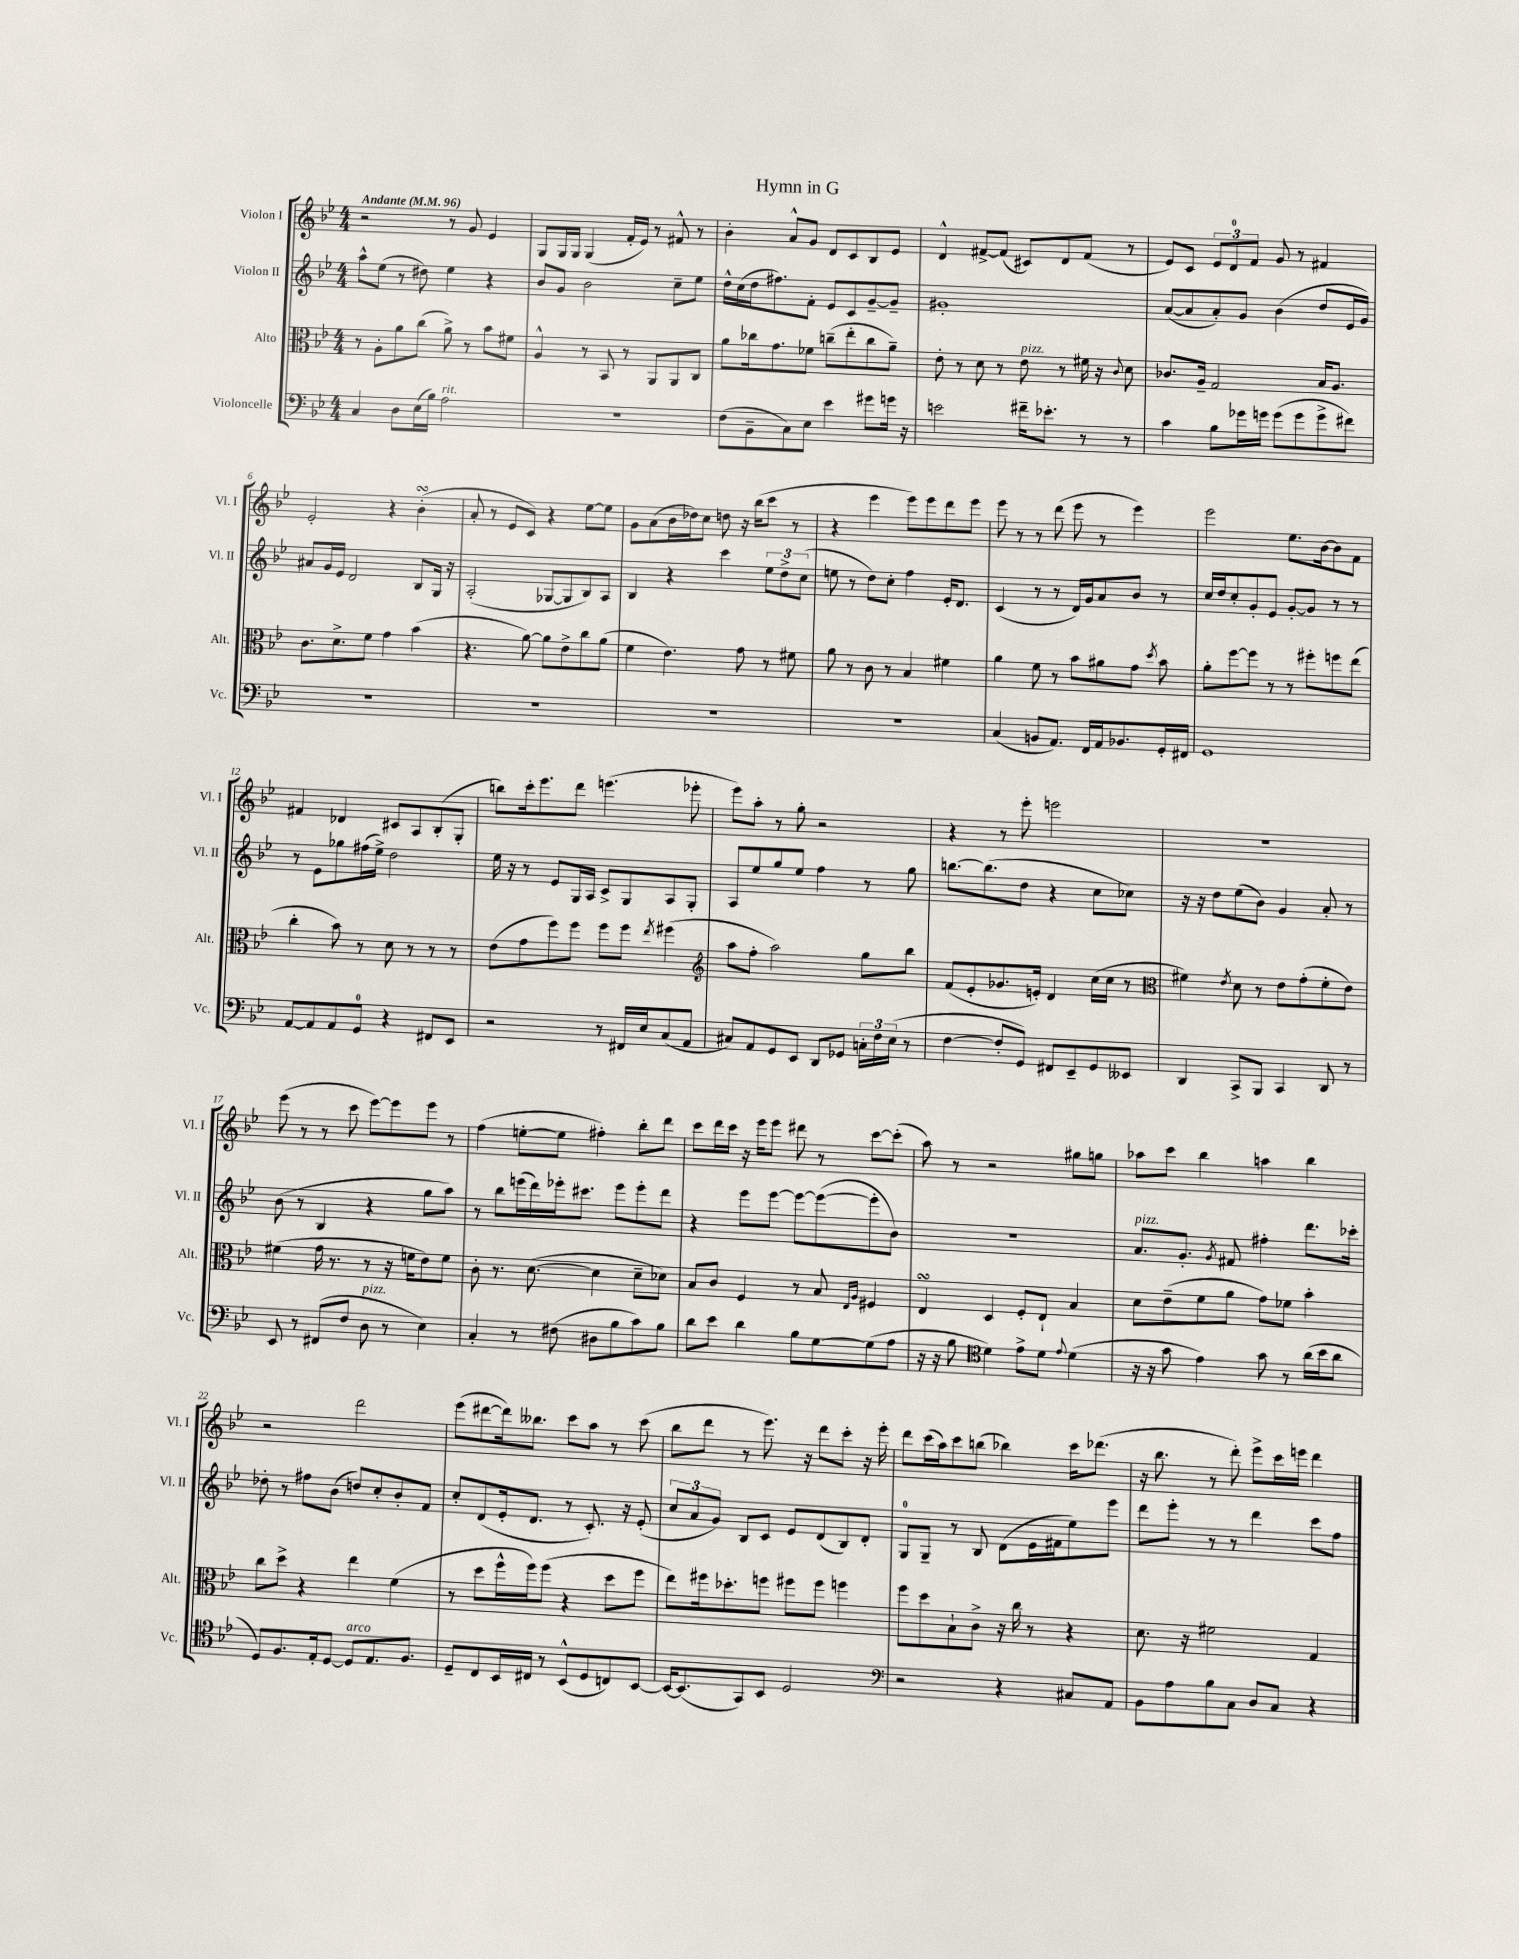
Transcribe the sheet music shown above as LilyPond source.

\header { title = "Hymn in G" }
<<
\new StaffGroup <<
\new Staff = "s0" \with { instrumentName = "Violon I" shortInstrumentName = "Vl. I" } {
    \clef treble \key bes \major \numericTimeSignature \time 4/4 \tempo "Andante" 4 = 96
    \autoBeamOff r2 r8 g'8 ees'4 |
    g8[ g16 g16] g4( f'16[-. ees'16]) r8 fis'8-^ r8 |
    bes'4-. a'8[-^ g'8] d'8[ c'8 bes8 ees'8] |
    d'4-^ fis'8[~-> fis'8]( cis'8[) d'8 fis'8]( r8 |
    ees'8[) c'8] \tuplet 3/2 { ees'8[ d'8-0 f'8] } g'8 r8 fis'4 |
    ees'2-. r4 bes'4-.\turn( |
    a'8-. r8 ees'8[ c'8]) r4 ees''8[~ ees''8] |
    g'8[ a'8( bes'16 des''16) c''8] d''8 r16 bes''16[( c'''8] r8 |
    r4 ees'''4 ees'''8[) ees'''8 d'''8 ees'''8] |
    ees'''8 r8 r8 d'''8( ees'''8 r8 ees'''4) |
    ees'''2 ees''8.[ bes'16~ bes'8 f'8] |
    fis'4 des'4 cis'8[ a8 bes8-.( g8]-. |
    b''8[) c'''16-. ees'''8. d'''8] e'''4.( ees'''8-. |
    ees'''8[) a''8]-. r8 g''8-. r2 |
    r4 r8 ees'''8-. e'''2 |
    R1 |
    ees'''8( r8 r8 c'''8 ees'''8[~) ees'''8 ees'''8] r8 |
    f''4( e''8[~-. e''8] fis''4-.) bes''8[-. d'''8] |
    c'''8[ d'''16 c'''16] r16 ees'''16[ ees'''8] dis'''8 r8 c'''8[~ c'''8]-.( |
    a''8) r8 r2 gis''8[ g''8] |
    aes''8[ c'''8] bes''4 a''4 bes''4 |
    r2 d'''2 |
    ees'''8[( dis'''8~ dis'''16) beses''8.] c'''8[ a''8] r8 c'''8( |
    bes''8[ d'''8] r8 ees'''8.) r16 d'''8[ c'''8]-. r16 ees'''16-. |
    d'''8[ c'''16( a''16) c'''8 b''8]( bes''4) c'''16[ des'''8.]( |
    r16 bes''8. r8 d'''8-.) ees'''8[-> c'''16 e'''16] d'''4 \bar "|." |
}
\new Staff = "s1" \with { instrumentName = "Violon II" shortInstrumentName = "Vl. II" } {
    \clef treble \key bes \major \numericTimeSignature \time 4/4
    \autoBeamOff a''8[-^ ees''8]( r8 dis''8) ees''4 r4 |
    bes'8[ g'8] bes'2 c''8[-- ees''8] |
    d''16[-^ c''16( d''16 fis''8.) f'8]-. ees'8[ c'8 g'8~-- g'8]-- |
    gis'1-. |
    a'8[~( a'8 a'8-.) g'8] bes'4( d''8[ ees'16 g'16]) |
    ais'8[ g'16 ees'16] d'2 bes8[ g16] r16 |
    a2-.( ges8[~ ges8 bes8) a8] |
    bes4 r4 c'''4 \tuplet 3/2 { ees''8[ d''8-> c''8]( } |
    e''8 r8 d''8[) c''8]-. f''4 ees'16[-. d'8.] |
    c'4( r8 r8 d'16[) g'16 a'8 bes'8] r8 |
    c''16[ d''16 c''8-. g'8-. ees'8] g'8[~-. g'8] r8 r8 |
    r8 ees'8[ ges''8 fis''16( ees''16]->) d''2 |
    ees''16 r16 r8 ees'8[ g16 a16] c'8[-> g8 a8 g8]-. |
    a8[ ees''8 g''8 ees''8] f''4 r8 g''8 |
    b''8.[~ b''8.( d''8] r4 c''8[ ces''8]) |
    r16 r16 d''8[ ees''8( bes'8]) g'4 a'8-. r8 |
    bes'8( r8 bes4 r4 g''8[ a''8]) |
    r8 bes''8[ e'''16( d'''16) ees'''16-. cis'''8.] ees'''8[ ees'''8-. d'''8] |
    r4 ees'''8[ ees'''8]~ ees'''8[~ ees'''8~( ees'''8-. bes'8]) |
    R1 |
    a'8.[^\markup { \italic "pizz." } g'8.]-. \acciaccatura { g'8 } fis'8 fis''4-. d'''8.[ ces'''16]-. |
    des''8-. r8 fis''8[ bes'8]( d''8[) c''8-. bes'8-. f'8] |
    c''8[-. d'8( ees'16-. d'8.] r8 c'8.-.) r16 ees'8-.( |
    \tuplet 3/2 { c''8[ a'8 g'8]) } bes8[ c'8] ees'8[ d'8( bes8) d'8]-. |
    g8[-0 g8]-- r8 bes8 d'8[( ees'16 fis'16 ees''8) ees'''8] |
    d'''8[ ees'''8]-. r8 r8 d'''4 c'''8[ f''8] \bar "|." |
}
\new Staff = "s2" \with { instrumentName = "Alto" shortInstrumentName = "Alt." } {
    \clef alto \key bes \major \numericTimeSignature \time 4/4
    \autoBeamOff r8 a8[-. a'8 c''8]( a'8->) r8 bes'8[ fis'8] |
    a4-^ r8 bes,8 r8 a,8[ a,8 c8] |
    a'8[ ces''16 g'8. fes'8] c''8[--( ees''8-. c''8 a'8]--) |
    ees'8-. r8 d'8 r8 ees'8^\markup { \italic "pizz." } r8 fis'16 r16 \appoggiatura { c'8 } d'8 |
    ces'8.[ a16]-- g2 bes16[ a8.] |
    c'8.[ d'8.-> f'8] g'4 bes'4( |
    r4. a'8~) a'8[ ees'8-> c''8 a'8]( |
    f'4 ees'4.) g'8 r8 fis'8 |
    a'8 r8 c'8 r8 bes4 fis'4 |
    a'4 f'8 r8 bes'8[ ais'8 g'8] \acciaccatura { d''8 } bes'8 |
    a'8[-. f''8~ f''8] r8 r8 fis''8[-. f''8 ees''8]( |
    c''4-. bes'8) r8 d'8 r8 r8 r8 |
    ees'8[( g'8 f''8) f''8] f''8[ f''8] \acciaccatura { ees''8 } fis''4( |
    \clef treble a''8[ f''8]-. a''2) g''8[ bes''8] |
    f'8[( ees'8-. ges'8. e'16]-.) d'4 c''16[( c''16] r8 |
    \clef alto fis'4) \acciaccatura { ees'8 } d'8 r8 ees'8[ g'8-.( fis'8-. ees'8]) |
    fis'4( g'16 r8. r8 r16 f'16[ ees'8) f'8] |
    c'8-. r8. d'8.~( d'4 d'8[-- des'8]) |
    bes8[ c'8] f4 r8 bes8 \grace { ees16[ a16] } fis4 |
    ees4\turn d4 f8[-. ees8]-! bes4 |
    d'8[ ees'8--( f'8 a'8] g'8[) fes'8] bes'4-. |
    c''8[ d''8]-> r4 ees''4 f'4( |
    r8 d''8[ f''16-^ f''16) f''8]( r4 d''8[ f''8] |
    ees''8[) fis''16 des''8.-. f''8] fis''8[ fis''8] f''4 |
    f''8[ d''8 bes8-! c'8]-> r16 c''16 r8 r4 |
    d'8. r16 fis'2 g4 \bar "|." |
}
\new Staff = "s3" \with { instrumentName = "Violoncelle" shortInstrumentName = "Vc." } {
    \clef bass \key bes \major \numericTimeSignature \time 4/4
    \autoBeamOff c4 d8[ ees16( bes16]) a2^\markup { \italic "rit." } |
    R1 |
    f8[( bes,8-- c8) ees8] ees'4 gis'8[ g'16] r16 |
    e'2 fis'16[-- ees'8.]-. r8 r8 |
    c'4 bes8[ ges'16 g'16] g'8[( g'8 g'8-> fis'8]) |
    R1 |
    R1 |
    R1 |
    R1 |
    c4( b,8[ a,8.]) f,16[ a,16 bes,8. g,16-. fis,16] |
    g,1 |
    a,8[~ a,8 a,8 g,8]-0 r4 fis,8[ ees,8] |
    r2 r8 fis,16[ ees16 c8( a,8] |
    cis8[) a,8 g,8 ees,8] d,8[ ges,8] \tuplet 3/2 { c16[-. f16 ees16]( } r8 |
    f4~ f8[-. g,8]) fis,8[ ees,8-- g,8 eeses,8] |
    d,4 c,8[-> bes,,8] c,4 d,8 r8 |
    ees,8 r8 fis,8[( f8] d8^\markup { \italic "pizz." } r8 ees4) |
    c4-. r8 fis8( dis8[ bes8 c'8) bes8] |
    d'8[ ees'8] d'4 bes8[ g8~ g8( a8] |
    r16 r16 bes8 \clef tenor d'4) ees'8[-> d'8] \appoggiatura { ees'8 } d'4( |
    r16 r16 g'8 ees'4) g'8 r8 a'16[( bes'16 a'8] |
    d8[) f8. ees16-. d8]~ d8[^\markup { \italic "arco" } ees8. f8.] |
    d8[-- c8 bes,16 cis16] r8 bes,8[-^( d8 c8) bes,8]~ |
    bes,16[~ bes,8.( g,8) bes,8] d2 |
    \clef bass r2 r4 cis8[ a,8] |
    bes,8[ a8 bes8 c8] d8[ c8] r4 \bar "|." |
}
>>
>>
